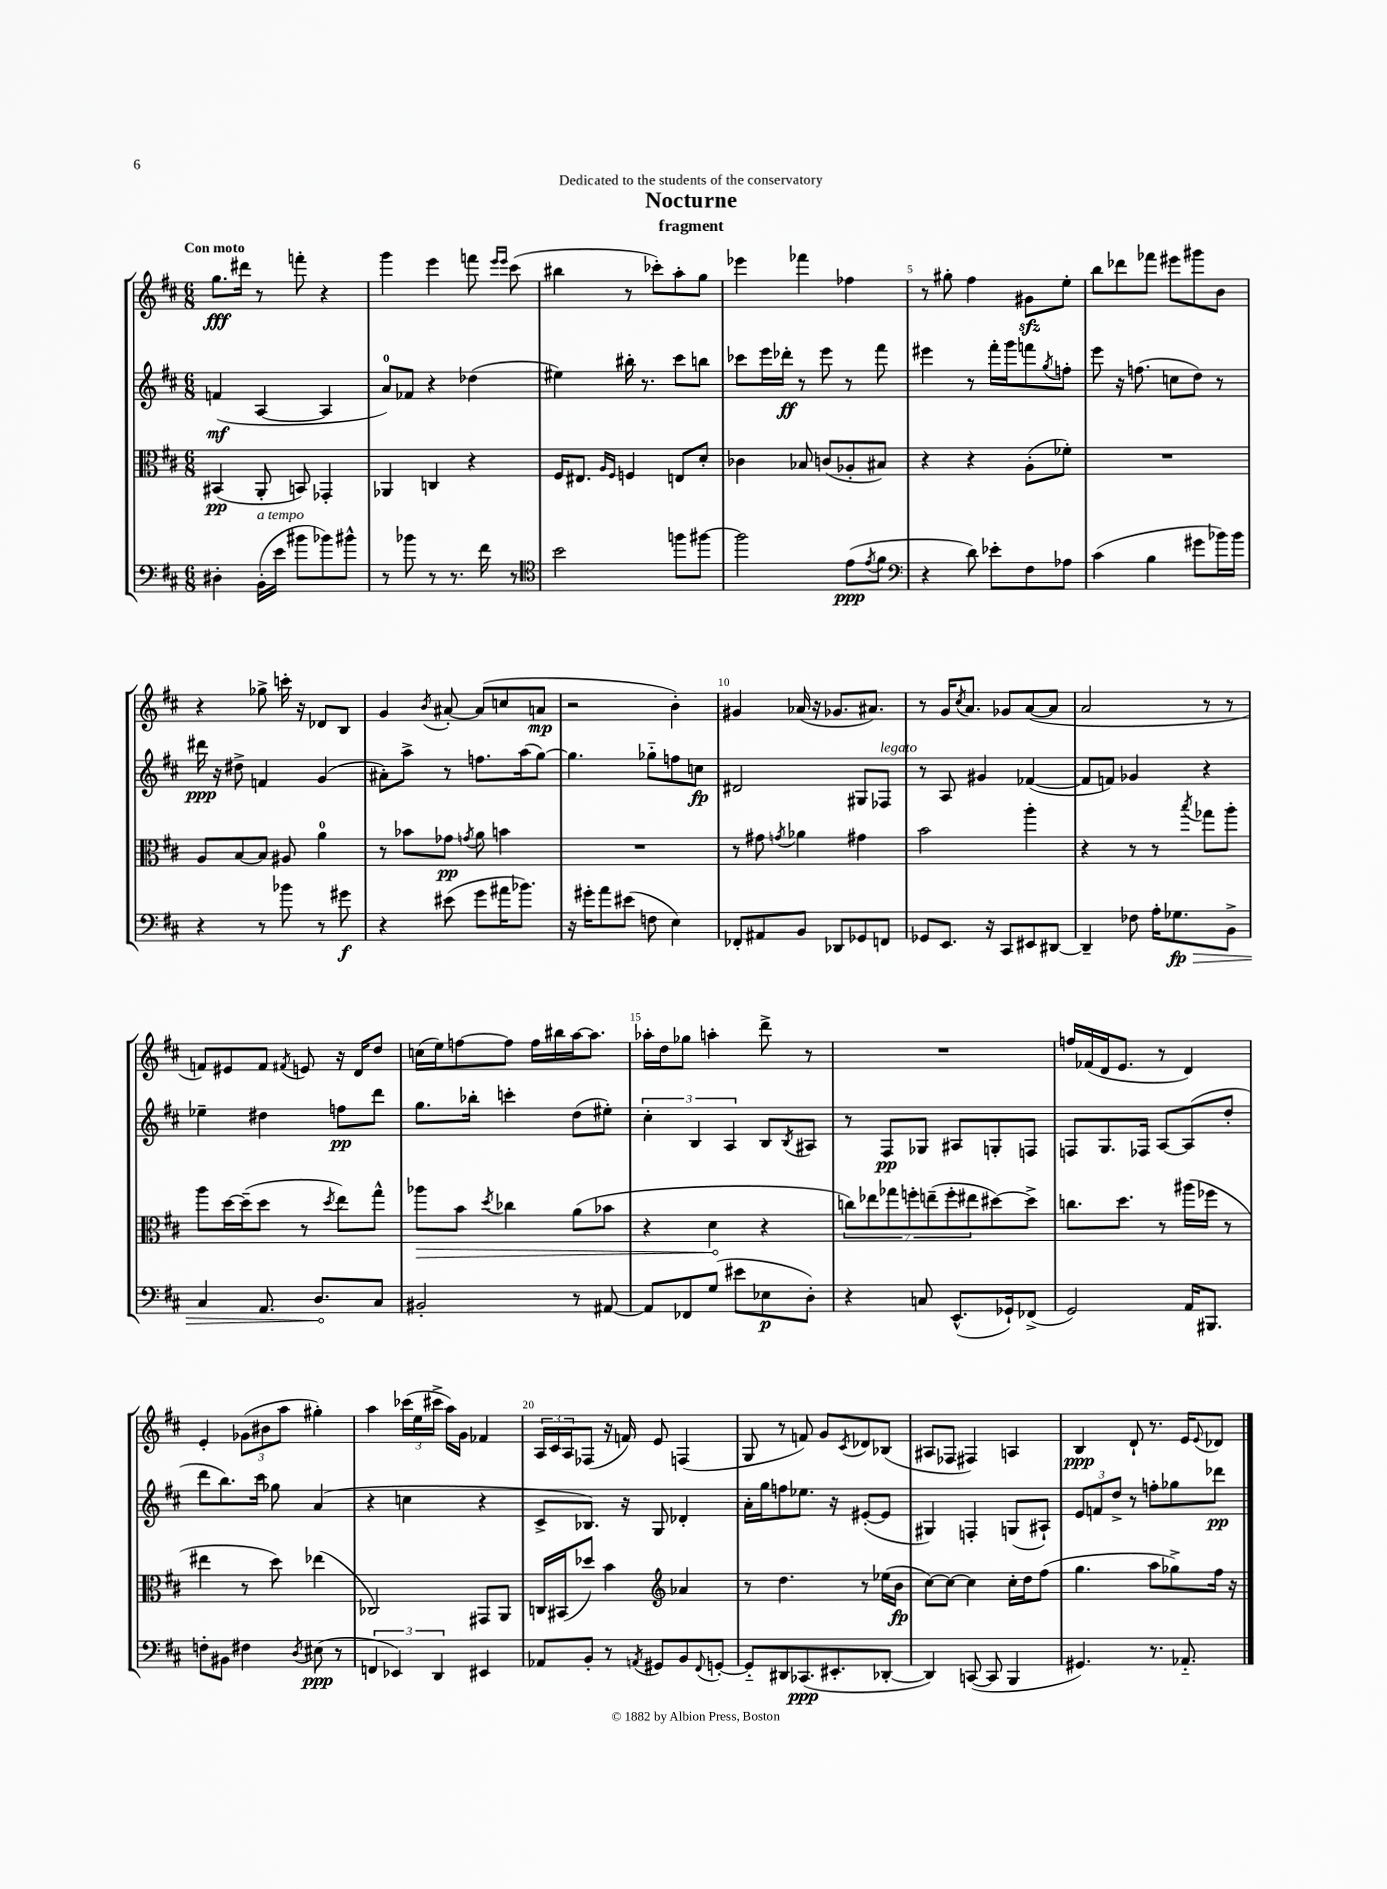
\header { title = "Nocturne" subtitle = "fragment" dedication = "Dedicated to the students of the conservatory" }
<<
\new StaffGroup <<
\new Staff = "s0" {
    \clef treble \key d \major \numericTimeSignature \time 6/8 \tempo "Con moto"
    g''8.\fff dis'''16 r8 f'''8-. r4 |
    g'''4 e'''4 f'''8 \grace { e'''16 e'''16 } cis'''8( |
    bis''4 r8 ces'''8-.) a''8-. g''8 |
    ees'''4 fes'''4 fes''4 |
    r8 gis''8-. fis''4 gis'8\sfz e''8-. |
    b''8 des'''8 fes'''8 eis'''8 gis'''8 b'8 |
    r4 ges''8-> c'''16-. r16 des'8 b8 |
    g'4 \acciaccatura { b'8 } ais'8~-. ais'8( c''8 a'8\mp |
    r2 b'4-.) |
    gis'4 aes'16( r16 ges'8. ais'8.) |
    r8 g'16 \acciaccatura { cis''8 } a'8. ges'8 a'8~( a'8 |
    a'2 r8 r8 |
    f'8) eis'8 f'8 \acciaccatura { fis'8 } e'8 r16 d'16 d''8 |
    c''16( e''16) f''8~ f''8 f''16 bis''16 a''16~ a''8. |
    aes''16-. d''16 ges''8 a''4-. d'''8-> r8 |
    R2. |
    f''16 fes'16( d'16 e'8. r8 d'4) |
    e'4-. \tuplet 3/2 { ges'8( bis'8 a''8 } gis''4-.) |
    a''4 \tuplet 3/2 { ces'''16( e''16 cis'''16-> } a''16) g'16 fes'4 |
    \tuplet 3/2 { a16 cis'16 a16 } fes8( r16 f'16) e'8 f4( |
    g8 r8 f'8) g'8 \acciaccatura { cis'8 } des'8 bes8( |
    ais8 fes8 fis4) a4 |
    b4\ppp d'8-! r8. e'16 \appoggiatura { e'8 } des'8 \bar "|." |
}
\new Staff = "s1" {
    \clef treble \key d \major \numericTimeSignature \time 6/8
    f'4\mf( a4~ a4 |
    a'8-0) fes'8 r4 des''4( |
    eis''4) bis''16-. r8. cis'''8 b''8 |
    ces'''8 e'''16 des'''16-.\ff r8 e'''8 r8 fis'''8 |
    eis'''4 r8 fis'''16-. g'''16 f'''8 \acciaccatura { g''8 } f''8-. |
    e'''8 r16 f''8.( c''8 d''8) r8 |
    dis'''16\ppp r16 dis''8-> f'4 g'4( |
    ais'8-.) a''8-> r8 f''8. a''16( g''8~) |
    g''4. ges''8-_ f''8 c''8\fp |
    dis'2 gis8 fes8^\markup { \italic "legato" } |
    r8 a8 gis'4 fes'4~( |
    fes'8 f'8) ges'4 r4 |
    ees''4-- dis''4 f''8\pp d'''8 |
    g''8. bes''16-. c'''4-. d''8( eis''8-.) |
    \tuplet 3/2 { cis''4-. b4 a4 } b8 \acciaccatura { b8 } ais8 |
    r8 fis8\pp ges8 ais8 g8-. f8 |
    f8 g8. fes16 a8~ a8( d''8-. |
    d'''8 b''8.) cis'''16 ges''8 a'4( |
    r4 c''4 r4 |
    cis'8-> bes8.) r16 g8 des'4-. |
    a'16-. g''16 f''8 ees''8. r16 eis'8~-.( eis'8 |
    gis4) f4-. g8( ais8-!) |
    \tuplet 3/2 { e'8 f'8 d''8-> } r8 f''8-. ges''8 des'''8\pp \bar "|." |
}
\new Staff = "s2" {
    \clef alto \key d \major \numericTimeSignature \time 6/8
    bis,4\pp( a,8-. b,8) ges,4-. |
    aes,4 c4 r4 |
    fis16 eis8. \grace { a16 fis16 } f4 e8 d'8-. |
    ces'4 bes8 c'8( aes8-. bis8) |
    r4 r4 a8-.( fes'8-.) |
    R2. |
    a8 b8~ b8 ais8 a'4-0 |
    r8 bes'8 ges'8\pp \acciaccatura { g'8 } a'8 b'4 |
    R2. |
    r8 gis'8 \acciaccatura { g'8 } aes'4 gis'4 |
    b'2 a''4-. |
    r4 r8 r8 \acciaccatura { b''8 } ges''8 a''8-. |
    a''8 d''16~ d''16--( d''8 r8 \acciaccatura { d''8 } e''8) g''8-^ |
    \once \override Hairpin.circled-tip = ##t aes''8\> b'8 \acciaccatura { d''8 } ces''4 a'8( bes'8 |
    r4 d'4\! r4 |
    \tuplet 7/4 { c''8) ees''8 ges''8 f''8-. e''8--( f''8-. eis''8 } dis''8~) dis''8-> |
    c''8. d''8. r8 ais''16( fes''16 r8 |
    eis''4 r8 d''8) ees''4( |
    ces2) gis,8 a,8 |
    c16 bis,16( des''8) b'4 \clef treble aes'4 |
    r8 d''4. r8 ees''16( b'16\fp |
    cis''8~) cis''8~ cis''4 cis''16-. d''16 fis''8( |
    g''4. a''8 ges''8->) fis''16 r16 \bar "|." |
}
\new Staff = "s3" {
    \clef bass \key d \major \numericTimeSignature \time 6/8
    dis4-. b,16-.^\markup { \italic "a tempo" }( e'16 bis'8 bes'8) bis'8-^ |
    r8 bes'8 r8 r8. fis'16 r8 |
    \clef tenor b'2 f''8 fis''8~ |
    fis''2 e'8\ppp( \acciaccatura { e'8 } fis'8 |
    \clef bass r4 d'8) ees'8-. fis8 aes8 |
    cis'4( b4 gis'8 bes'16) bes'16 |
    r4 r8 bes'8 r8 gis'8\f |
    r4 eis'8( g'8 ais'16 bes'8.) |
    r16 gis'16-. a'8 eis'8( f8 e4) |
    fes,8-. ais,8 b,8 des,8 ges,8 f,8 |
    ges,8 e,8. r16 cis,8 eis,8 dis,8~ |
    dis,4-- fes8 a16-. \once \override Hairpin.circled-tip = ##t ges8.\fp\> b,8-> |
    cis4 a,8. d8.\! cis8 |
    bis,2-. r8 ais,8~ |
    ais,8 fes,8 g8( eis'8 ees8\p d8-.) |
    r4 c8 e,8.-^( ges,16-!) fes,8->( |
    g,2) a,16 bis,,8. |
    f8-. bis,8 fis4 \acciaccatura { d8 } eis8\ppp( r8 |
    \tuplet 3/2 { f,4 ees,4) d,4 } eis,4 |
    aes,8 b,8-. r8 \acciaccatura { a,8 } gis,8 b,8 \appoggiatura { fis,8 } g,8~-. |
    g,8-_ dis,8 ces,8.\ppp( eis,8.-. des,8~-. |
    des,4) c,8~( c,8 b,,4 |
    gis,4.) r8. aes,8.-_ \bar "|." |
}
>>
>>
\layout { \context { \Score \override BarNumber.break-visibility = ##(#f #t #t) barNumberVisibility = #(every-nth-bar-number-visible 5) } }
